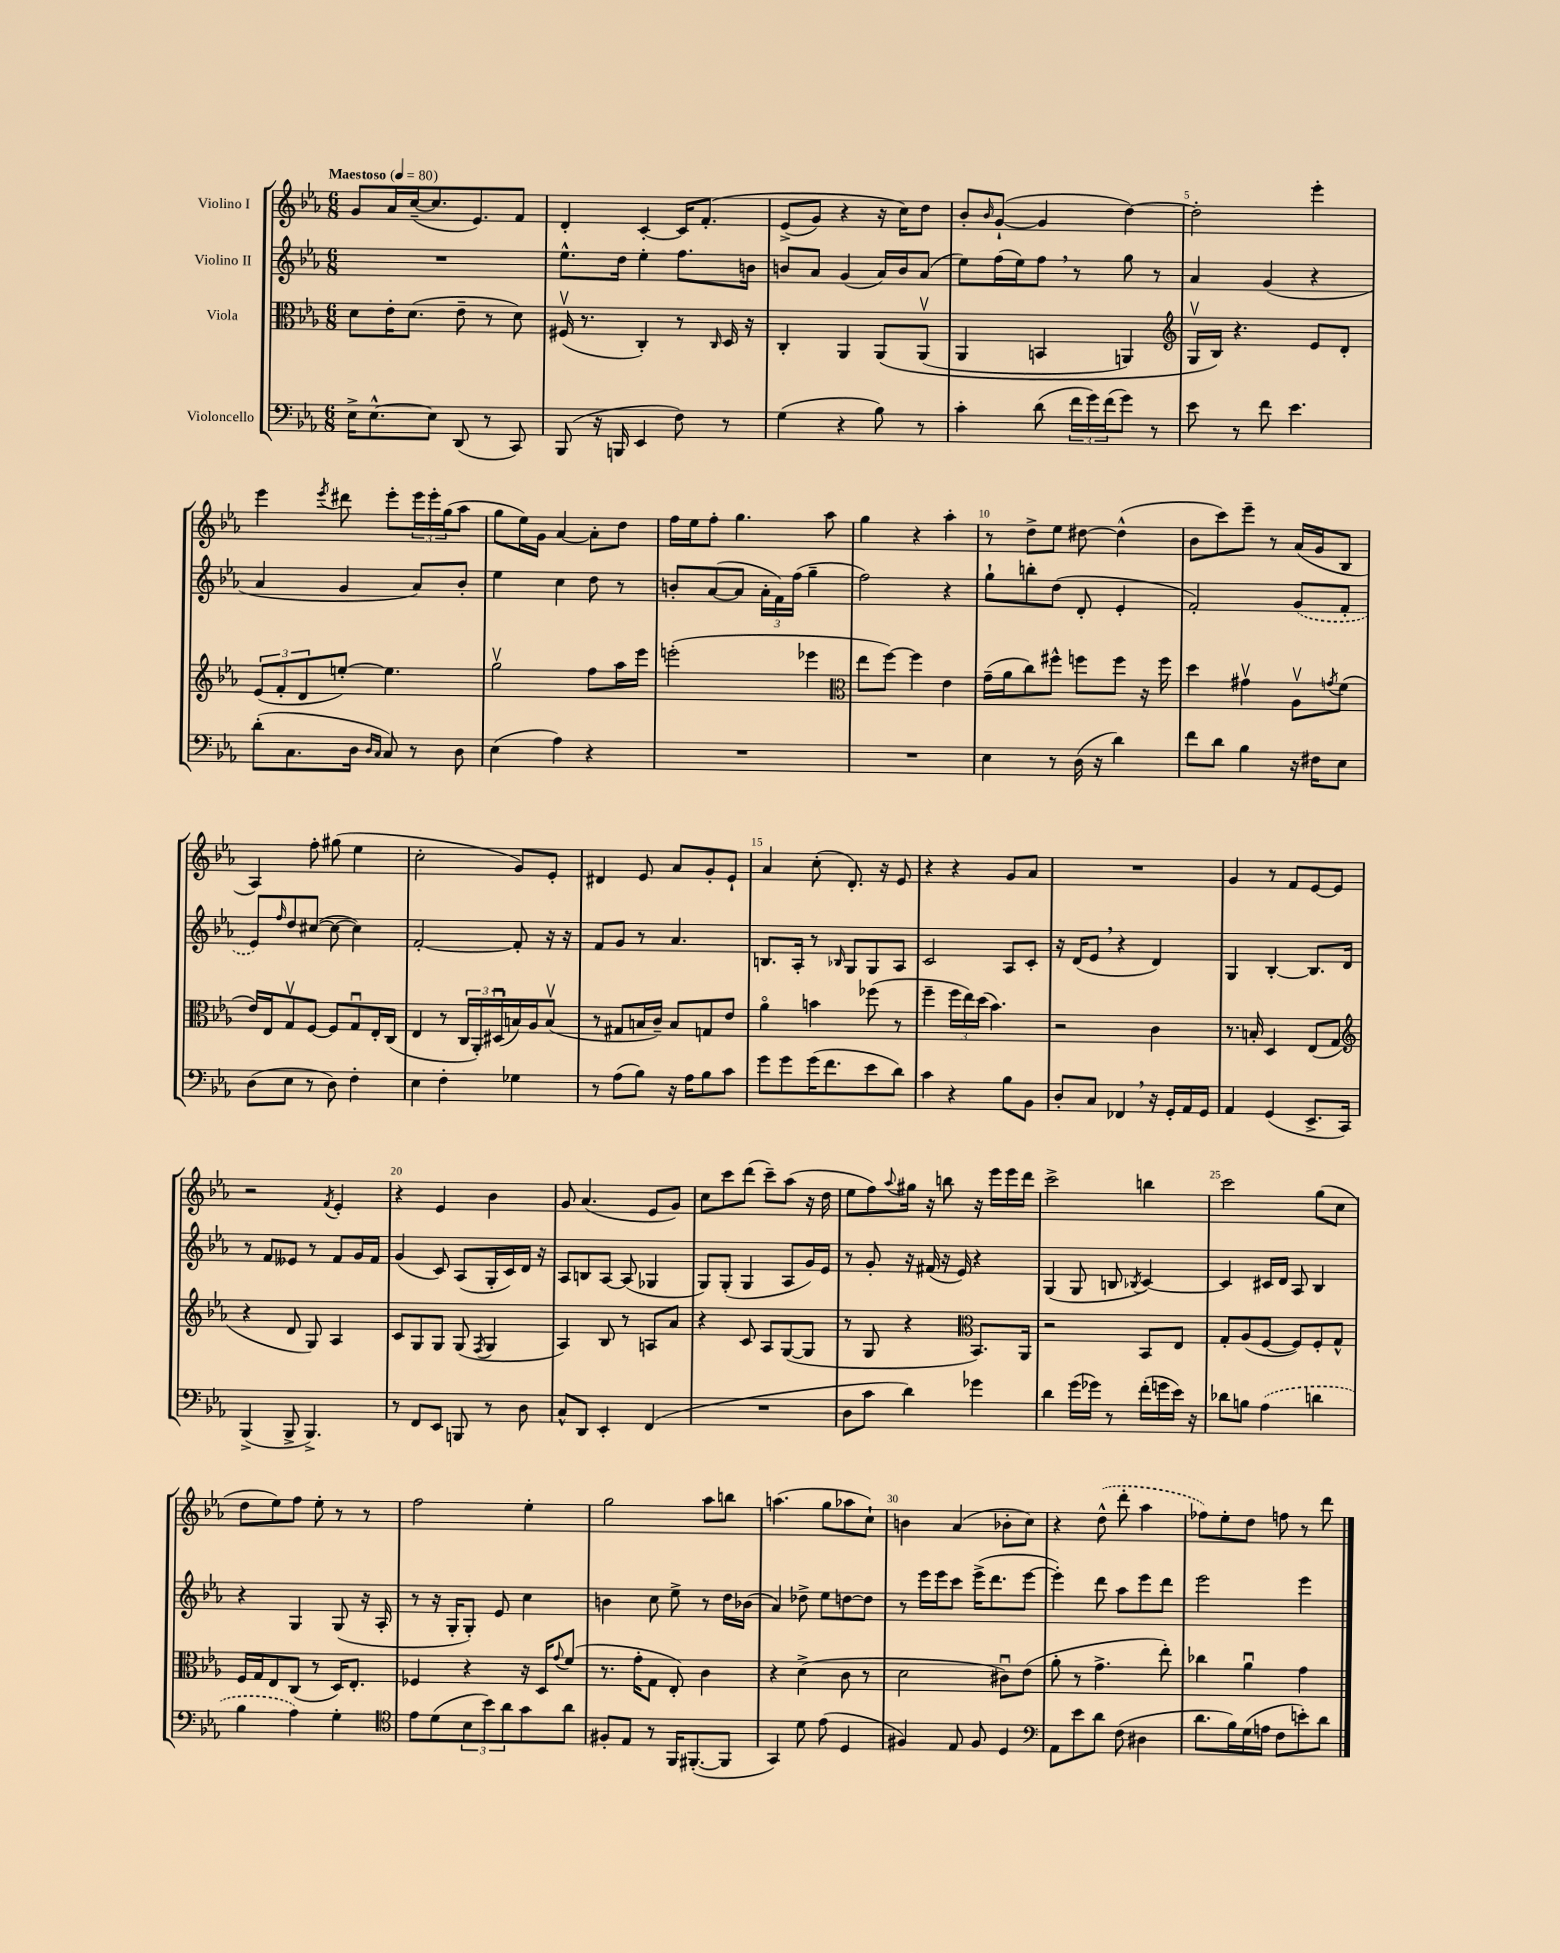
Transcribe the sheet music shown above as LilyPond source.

<<
\new StaffGroup <<
\new Staff = "s0" \with { instrumentName = "Violino I" } {
    \clef treble \key ees \major \numericTimeSignature \time 6/8 \tempo "Maestoso" 4 = 80
    g'8 aes'16 c''16~--( c''8. ees'8.) f'8 |
    d'4-. c'4~-. c'16 f'8.-.\( |
    ees'8->( g'8) r4 r16 c''16\) d''8 |
    bes'8-. \grace { bes'16 } g'8~-!( g'4 d''4~) |
    d''2-. ees'''4-. |
    ees'''4 \acciaccatura { ees'''8 } dis'''8 ees'''8-. \tuplet 3/2 { ees'''16 ees'''16-. g''16( } aes''8 |
    g''8 ees''16) g'16 aes'4~ aes'8-. d''8 |
    f''16 ees''16 f''8-. g''4. aes''8 |
    g''4 r4 aes''4-. |
    r8 d''8-> ees''8 dis''8~ dis''4-^( |
    bes'8 c'''8) ees'''8-- r8 aes'16( g'16 bes8 |
    aes4) f''8-. gis''8( ees''4 |
    c''2-. g'8) ees'8-. |
    dis'4 ees'8 aes'8 g'8-. ees'8-! |
    aes'4 c''8-.( d'8.-.) r16 ees'8 |
    r4 r4 g'8 aes'8 |
    R2. |
    g'4 r8 f'8 ees'8~ ees'8 |
    r2 \acciaccatura { f'8 } ees'4-. |
    r4 ees'4 bes'4 |
    g'8 aes'4.( ees'8 g'8) |
    c''8 c'''8 d'''8( c'''8--) aes''8( r16 d''16 |
    ees''8 f''8) \appoggiatura { aes''8 } gis''16 r16 b''8 r16 ees'''16 ees'''16 d'''16 |
    c'''2-> b''4 |
    c'''2 g''8( c''8 |
    d''8 ees''8) f''8 ees''8-. r8 r8 |
    f''2 ees''4-. |
    g''2 aes''8 b''8 |
    a''4.( g''8 aes''8 c''8-!) |
    b'4 aes'4( bes'8-. c''8) |
    r4 \once \slurDashed d''8-^( d'''8-. aes''4 |
    fes''8) ees''8-. d''8 f''8 r8 d'''8 \bar "|." |
}
\new Staff = "s1" \with { instrumentName = "Violino II" } {
    \clef treble \key ees \major \numericTimeSignature \time 6/8
    R2. |
    ees''8.-^ d''16 ees''4-. f''8. b'16 |
    b'8 aes'8 g'4( aes'16) b'16 aes'8( |
    ees''8) f''16( ees''16) f''8 \breathe r8 g''8 r8 |
    aes'4 g'4( r4 |
    aes'4 g'4 aes'8) bes'8-. |
    ees''4 c''4 d''8 r8 |
    b'8-. aes'8~( aes'8 \tuplet 3/2 { aes'16-. f'16) f''16( } g''4-- |
    f''2) r4 |
    g''8-! b''8-. d''8( d'8-. ees'4-. |
    f'2-.) \once \slurDashed g'8( f'8-. |
    ees'8) \grace { f''16 } d''8 cis''8~( cis''8~ cis''4) |
    f'2~-. f'8-. r16 r16 |
    f'8 g'8 r8 aes'4. |
    b8. aes16-. r8 \grace { bes16 } g8 g8 aes8 |
    c'2 aes8 c'8-. |
    r16 d'16( ees'8 \breathe r4 d'4) |
    g4 bes4~-. bes8. d'16 |
    r8 f'8 eeses'8 r8 f'8 g'16 f'16 |
    g'4( c'8) aes8( g16-. c'16) d'16 r16 |
    aes8 b8 aes8~ aes8( ges4 |
    g8) g8-.( g4 aes8 g'16) ees'16 |
    r8 g'8-. r16 fis'16( r16 ees'16) r4 |
    g4( g8 b8 \acciaccatura { bes8 } c'4~) |
    c'4 cis'16 d'16 aes8 bes4 |
    r4 g4 g8( r16 aes16-. |
    r8 r16 g16-. g8-.) ees'8 c''4 |
    b'4 c''8 ees''8-> r8 d''16 bes'16( |
    aes'4) des''8-> ees''8 d''8~ d''8 |
    r8 ees'''16 ees'''16 c'''8 ees'''16->( d'''8. ees'''8~ |
    ees'''4-.) d'''8 aes''8 ees'''8 d'''8 |
    ees'''2 ees'''4 \bar "|." |
}
\new Staff = "s2" \with { instrumentName = "Viola" } {
    \clef alto \key ees \major \numericTimeSignature \time 6/8
    d'8 ees'16-. d'8.( ees'8-- r8 d'8) |
    fis16\upbow( r8. c4-.) r8 \grace { c16 } d16 r16 |
    c4-. aes,4 aes,8\( aes,8\upbow( |
    aes,4 b,4 a,4) |
    \clef treble g16\upbow bes16\) r4. ees'8 d'8-. |
    \tuplet 3/2 { ees'8( f'8-. d'8 } e''8~-.) e''4. |
    g''2\upbow f''8 aes''16 ees'''16 |
    e'''2-.( ees'''4 |
    \clef alto ees''8 f''8~) f''4 ees'4 |
    g'16--( aes'16 c''8) fis''8-^ f''8 f''8 r16 f''16 |
    d''4 gis'4\upbow aes8\upbow \acciaccatura { g'8 } f'8( |
    ees'16) ees16 g8\upbow f8~ f8 g8\downbow ees16-. c16( |
    ees4 r8 \tuplet 3/2 { c16 aes,16-.) dis16\downbow( } b16) aes16 b8\upbow( |
    r8 gis8 b16 c'16--) b8 g8 ees'8 |
    aes'4\flageolet b'4 fes''8( r8 |
    f''4-- \tuplet 3/2 { f''16 ees''16) d''16( } bes'4.) |
    r2 c'4 |
    r8. b16-. d4 ees8( g8 |
    \clef treble r4 d'8 g8) aes4 |
    c'8 g8 g8 g8( \acciaccatura { f8 } g4 |
    aes4) bes8 r8 a8 aes'8 |
    r4 c'8 aes8 g8~( g8 |
    r8 g8 r4 \clef alto bes,8.) aes,16 |
    r2 bes,8 ees8 |
    g8-. aes8( f8~ f8) f8-. g8-^ |
    f16 g16 ees8 c8( r8 d16) ees8.-. |
    fes4 r4 r16 d16 \appoggiatura { g'8 } f'8( |
    r8. g'16-. g8 ees8-.) c'4 |
    r4 d'4->( c'8 r8 |
    d'2 cis'8\downbow) ees'8( |
    aes'8-. r8 g'4.-> ees''8-.) |
    ces''4 aes'4\downbow g'4 \bar "|." |
}
\new Staff = "s3" \with { instrumentName = "Violoncello" } {
    \clef bass \key ees \major \numericTimeSignature \time 6/8
    ees16-> ees8.~-^ ees8 d,8( r8 c,8) |
    bes,,8( r16 b,,16 ees,4 f8) r8 |
    g4( r4 bes8) r8 |
    c'4-. d'8( \tuplet 3/2 { f'16 g'16) f'16( } g'8) r8 |
    ees'8 r8 f'8 ees'4. |
    d'8-.( c8. d16 \grace { d16 c16 } c8) r8 d8 |
    ees4( aes4) r4 |
    R2. |
    R2. |
    ees4 r8 d16( r16 d'4) |
    f'8 d'8 bes4 r16 fis16 ees8 |
    d8( ees8 r8 d8) f4-. |
    ees4 f4-. ges4 |
    r8 aes8( bes8) r16 aes16 bes8 c'8 |
    g'8 g'8 g'16( f'8. ees'8 d'8) |
    c'4 r4 bes8 bes,8 |
    d8-. c8 fes,4 \breathe r16 g,16-. aes,16 g,16 |
    aes,4 g,4( ees,8.-> c,16) |
    bes,,4->( bes,,8-> bes,,4.->) |
    r8 f,8 ees,8 b,,8 r8 d8 |
    c8-^ d,8 ees,4-. f,4( |
    R2. |
    d8 c'8 d'4) ges'4 |
    d'4 g'16( ges'16) r8 f'16-.( g'16 ees'16) r16 |
    des'8 b8 \once \slurDashed aes4( d'4 |
    bes4 aes4) g4-. |
    \clef tenor ees'8 d'8( \tuplet 3/2 { bes8 bes'8) aes'8 } g'8 aes'8 |
    fis8-. ees8 r8 f,16 fis,8.~-.( fis,8 |
    g,4) d'8 ees'8( d4 |
    fis4) ees8 fis8 d4 |
    \clef bass aes,8 ees'8 d'8 f8( dis4 |
    d'8. bes16) g16( a16 f8 e'8-.) d'8 \bar "|." |
}
>>
>>
\layout { \context { \Score \override BarNumber.break-visibility = ##(#f #t #t) barNumberVisibility = #(every-nth-bar-number-visible 5) } }
